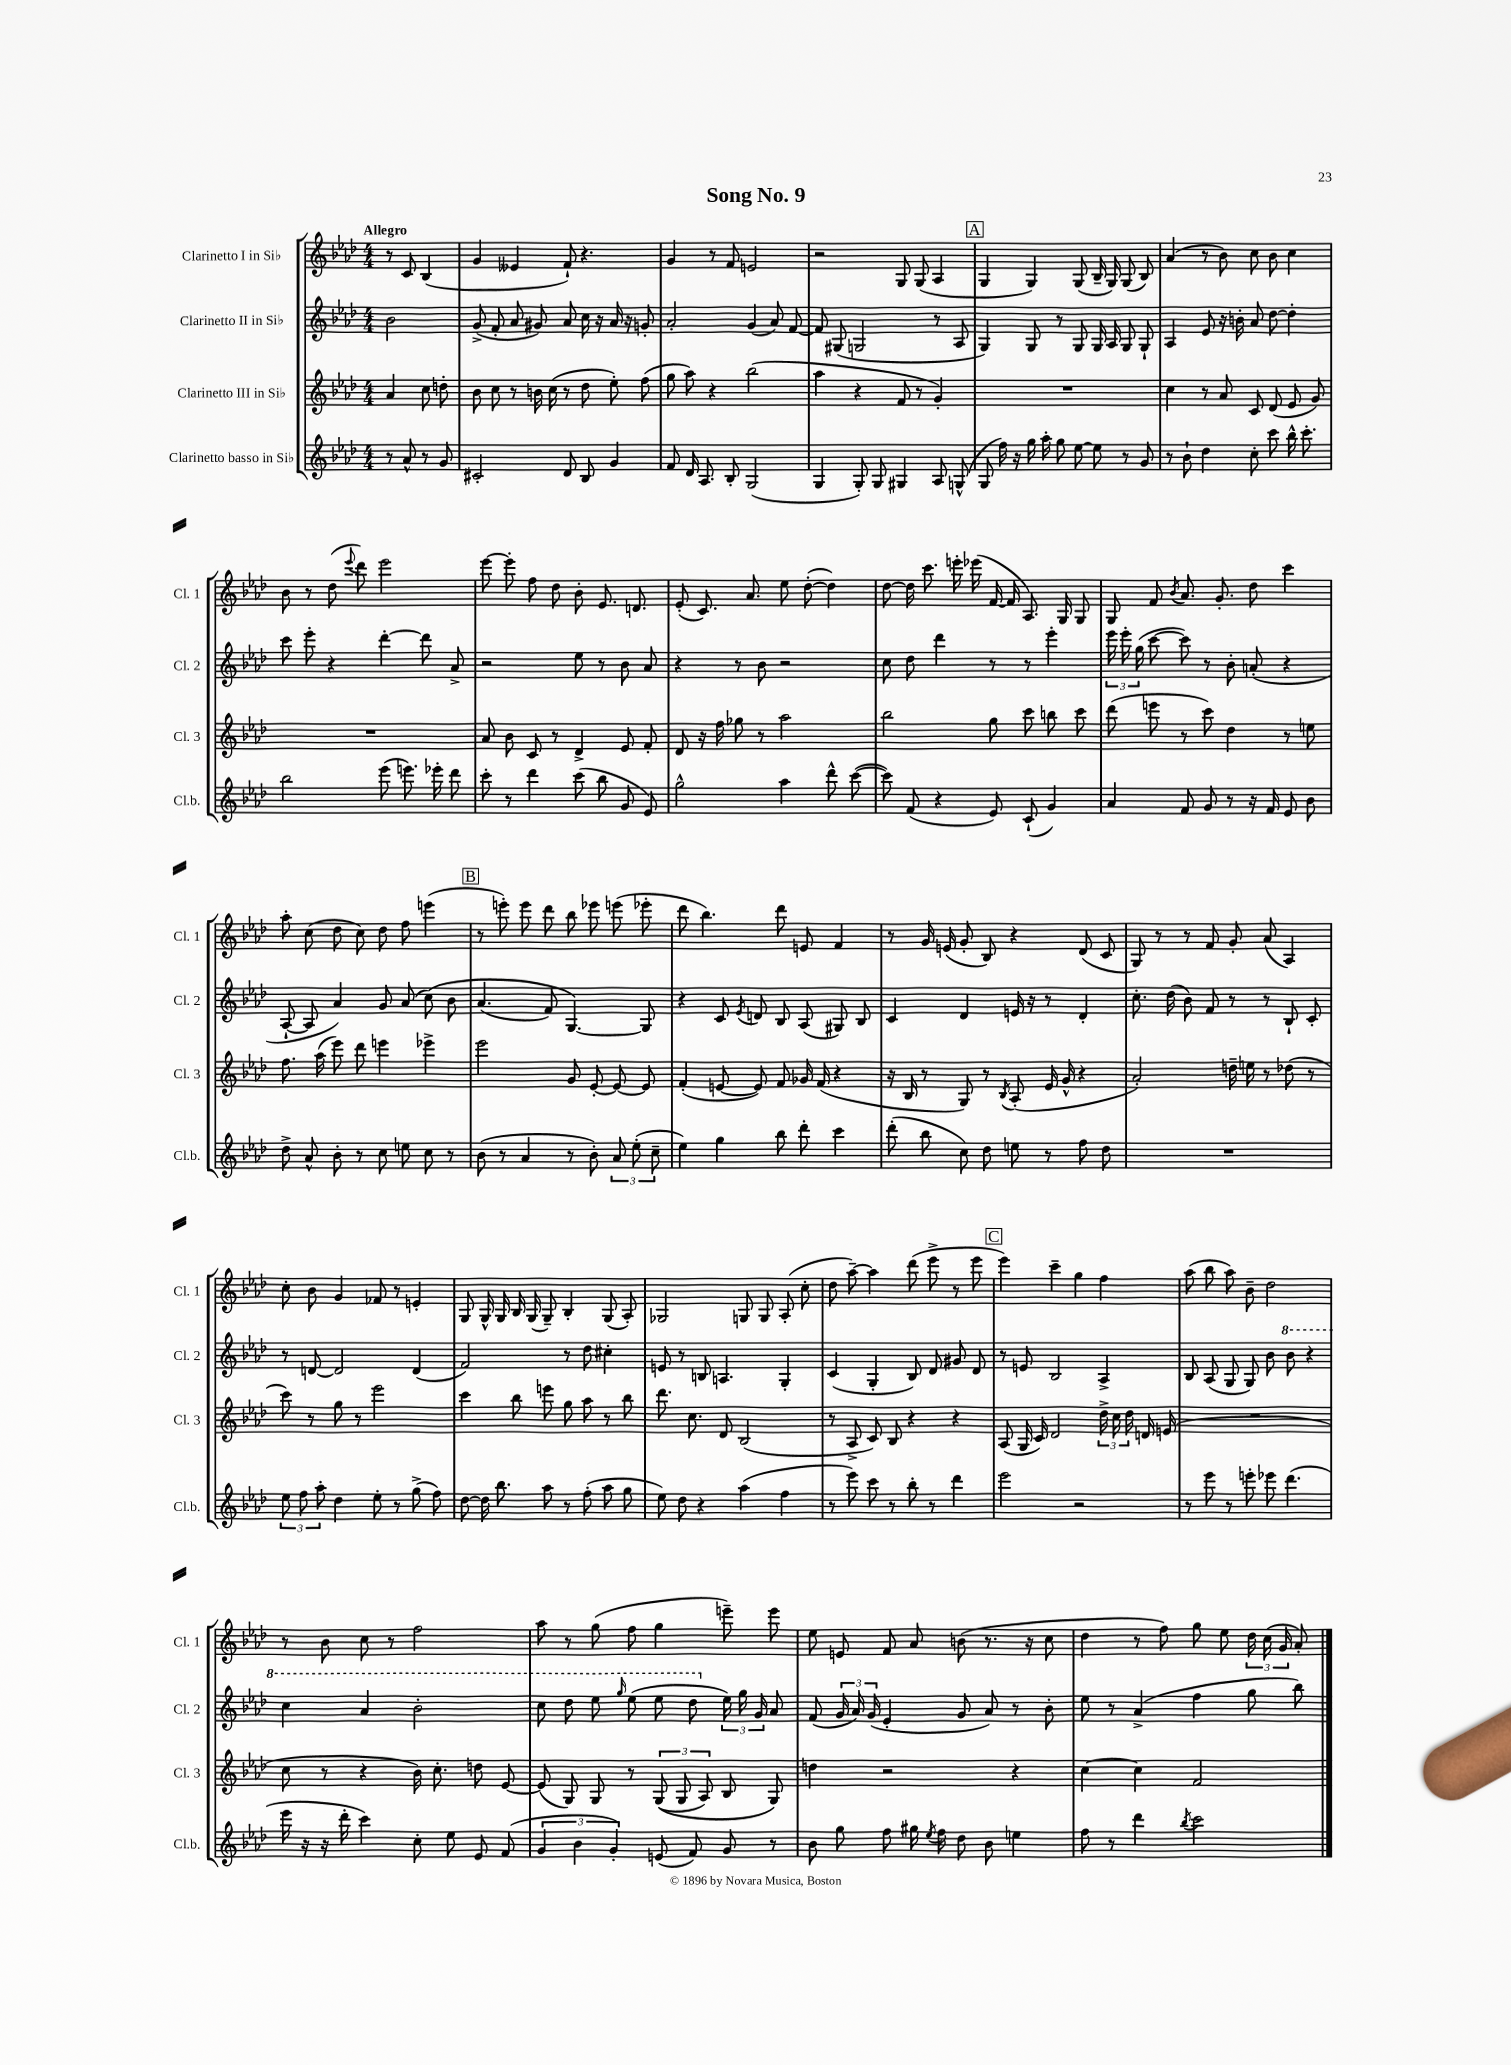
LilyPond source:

\header { title = "Song No. 9" }
<<
\new StaffGroup <<
\new Staff = "s0" \with { instrumentName = "Clarinetto I in Sib" shortInstrumentName = "Cl. 1" } {
    \clef treble \key aes \major \numericTimeSignature \time 4/4 \partial 2 \tempo "Allegro"
    \autoBeamOff r8 c'8 bes4( |
    g'4 eeses'4 f'8-!) r4. |
    g'4 r8 f'8 e'2 |
    r2 g8 g8( aes4 |
    \mark \markup { \box "A" } g4 g4) g8( bes16-- g16) g8( bes8) |
    aes'4( r8 bes'8) c''8 bes'8 c''4 |
    bes'8 r8 des''8( \appoggiatura { ees'''8 } des'''8) ees'''2 |
    ees'''8~ ees'''8-. f''8 des''8 bes'8-. ees'8. d'8. |
    ees'8-.( c'8.) aes'8. ees''8 des''8~-.( des''4) |
    des''8~ des''16 c'''8. e'''16-. ees'''16( f'16~ f'16 aes8.) g16 g8 |
    g8 f'8 \acciaccatura { bes'8 } aes'8. g'8.-. des''8 c'''4 |
    aes''8-. c''8( des''8 c''8) des''8 f''8 e'''4( |
    \mark \markup { \box "B" } r8 e'''8-.) e'''8 des'''8 bes''8 ees'''8 e'''8( ees'''8-. |
    des'''8 bes''4.) des'''8 e'8 f'4 |
    r8 g'16 e'16( g'8-. bes8) r4 des'8( c'8 |
    g8) r8 r8 f'8 g'8-. aes'8( aes4) |
    c''8-. bes'8 g'4 fes'8 r8 e'4-. |
    g8 g16-^ g16 bes16 g16( g8--) bes4-. g8( aes8-.) |
    ges2 g8 g8 aes8-.( c''8-. |
    des''8 aes''8~--) aes''4 des'''8( ees'''8-> r8 ees'''8 |
    \mark \markup { \box "C" } ees'''4) c'''4-- g''4 f''4 |
    aes''8( bes''8 aes''8) bes'8-- des''2 |
    r8 bes'8 c''8 r8 f''2 |
    aes''8 r8 g''8( f''8 g''4 e'''8--) e'''8 |
    ees''8 e'8 f'8 aes'8 b'8( r8. r16 c''8 |
    des''4 r8 f''8) g''8 ees''8 \tuplet 3/2 { des''16 c''16( g'16 } aes'8-.) \bar "|." |
}
\new Staff = "s1" \with { instrumentName = "Clarinetto II in Sib" shortInstrumentName = "Cl. 2" } {
    \clef treble \key aes \major \numericTimeSignature \time 4/4 \partial 2
    \autoBeamOff bes'2 |
    g'8->( f'8-. aes'8 gis'8) aes'8 c''16 r16 aes'16 r16 g'8-. |
    aes'2-. g'4( aes'8) f'8~ |
    f'8 gis8( g2 r8 aes8 |
    \mark \markup { \box "A" } g4) g8 r8 g8 g16 aes16 g8 g8-! |
    aes4 ees'8 r16 b'16-. aes'8 des''8~ des''4-. |
    c'''8 ees'''8-. r4 des'''4~-. des'''8 aes'8-> |
    r2 ees''8 r8 bes'8 aes'8 |
    r4 r8 bes'8 r2 |
    c''8 des''8 des'''4 r8 r8 ees'''4-. |
    \tuplet 3/2 { ees'''16 ees'''16-. g''16( } c'''8~ c'''8) r8 bes'8-. a'8-.( r4 |
    aes8~-! aes8 aes'4) g'8 aes'8( c''8)\( bes'8 |
    \mark \markup { \box "B" } aes'4.( f'8) g4.~\) g8 |
    r4 c'8 \acciaccatura { ees'8 } d'8 bes8 aes8( gis8) bes8 |
    c'4 des'4 e'16 r16 r8 des'4-. |
    c''8.-. des''16( bes'8) f'8 r8 r8 bes8-! c'8-. |
    r8 d'8~ d'2 d'4( |
    f'2) r8 des''8 cis''4-. |
    e'8 r8 b8 a4. g4-. |
    c'4( g4-. bes8) des'8 gis'8 des'8 |
    \mark \markup { \box "C" } r8 e'8 bes2 aes4-> |
    bes8 aes8( g8 g8) bes'8 \ottava #1 bes''8 r4 |
    c'''4 aes''4 bes''2-. |
    c'''8 des'''8 ees'''8 \grace { g'''16 } ees'''8( ees'''8 des'''8 \ottava #0 \tuplet 3/2 { ees''16) g''16 g'16 } aes'8 |
    f'8( \tuplet 3/2 { g'16 aes'16) g'16( } ees'4-. g'8 aes'8) r8 bes'8-. |
    ees''8 r8 aes'4->( f''4 g''8 bes''8) \bar "|." |
}
\new Staff = "s2" \with { instrumentName = "Clarinetto III in Sib" shortInstrumentName = "Cl. 3" } {
    \clef treble \key aes \major \numericTimeSignature \time 4/4 \partial 2
    \autoBeamOff aes'4 c''8 d''8-. |
    bes'8 c''8 r8 b'16 c''16( r8 des''8 ees''8-.) f''8( |
    g''8 aes''8) r4 bes''2( |
    aes''4 r4 f'8 r8 g'4-.) |
    \mark \markup { \box "A" } R1 |
    c''4 r8 aes'8 c'8 des'8( ees'8 g'8) |
    R1 |
    aes'8 bes'8 c'8 r8 des'4-> ees'8 f'8-. |
    des'8 r16 f''16 ges''8 r8 aes''2 |
    bes''2 g''8 c'''8 b''8 c'''8 |
    des'''8( e'''8 r8 c'''8) des''4 r8 e''8 |
    f''8. aes''16( ees'''8) des'''8 e'''4 ees'''4-> |
    \mark \markup { \box "B" } ees'''2 g'8 ees'8~-. ees'8~ ees'8 |
    f'4-.( e'8~ e'8) f'8 ges'16 f'16( r4 |
    r16 bes16 r8 g8) r8 \acciaccatura { bes8 } aes8-.( ees'16 g'16-^ r4 |
    aes'2-.) d''16-- e''16 r8 des''8( r8 |
    c'''8) r8 g''8 r8 ees'''2 |
    c'''4 bes''8 e'''8 g''8 aes''8 r8 bes''8 |
    des'''8. c''8. des'8 bes2( |
    r8 aes8-> c'8) bes8 r4 r4 |
    \mark \markup { \box "C" } aes8( g16 c'16) des'2 \tuplet 3/2 { des''16-> c''16 des''16 } d'16 e'16( |
    R1 |
    c''8 r8 r4 bes'16) c''8.-. d''8 ees'8~ |
    ees'8( g8) g8 r8 \tuplet 3/2 { g8(\( g8 aes8) } bes8 g8\) |
    d''4 r2 r4 |
    c''4~ c''4 f'2 \bar "|." |
}
\new Staff = "s3" \with { instrumentName = "Clarinetto basso in Sib" shortInstrumentName = "Cl.b." } {
    \clef treble \key aes \major \numericTimeSignature \time 4/4 \partial 2
    \autoBeamOff r8 aes'8-^ r8 g'8 |
    cis'2-. des'8 bes8 g'4 |
    f'8 des'16 aes8. bes8-. g2( |
    g4 g8-.) g8 gis4 aes8 g8-^( |
    \mark \markup { \box "A" } g8 f''16) r16 g''16 aes''16-. g''8 ees''8~ ees''8 r8 g'8 |
    r8 bes'8-! des''4 c''8-. c'''8 bes''16-^ c'''8.-. |
    bes''2 ees'''8( e'''8.) ees'''16-. des'''8 |
    c'''8-. r8 des'''4 c'''8( bes''8 g'8 ees'8) |
    g''2-^ aes''4 des'''8-^ c'''8~( |
    c'''8) f'8( r4 ees'8) c'8-!( g'4) |
    aes'4 f'8 g'8 r8 r16 f'16 ees'8 bes'8 |
    des''8-> aes'8-^ bes'8-. r8 c''8 e''8 c''8 r8 |
    \mark \markup { \box "B" } bes'8( r8 aes'4 r8 bes'8-.) \tuplet 3/2 { aes'8 ees''8-.( c''8-- } |
    ees''4) g''4 bes''8 des'''8-. c'''4 |
    des'''8-.( bes''8 c''8) des''8 e''8 r8 f''8 des''8 |
    R1 |
    \tuplet 3/2 { ees''8 f''8 aes''8-. } des''4 ees''8-. r8 g''8->( f''8) |
    des''8~ des''16 bes''8. aes''8 r8 f''8-.( aes''8 g''8 |
    ees''8) des''8 r4 aes''4( f''4 |
    r8 ees'''8) c'''8 r8 bes''8-. r8 des'''4 |
    \mark \markup { \box "C" } ees'''2 r2 |
    r8 ees'''8 r8 e'''8-. ees'''8 des'''4.( |
    ees'''16 r16 r16 des'''16-. c'''4) c''8-. ees''8 ees'8 f'8( |
    \tuplet 3/2 { g'4 bes'4 g'4-.) } e'8( f'8) g'8 r8 |
    bes'8 g''8 f''8 gis''16 \acciaccatura { ees''8 } f''16 des''8 bes'8 e''4 |
    f''8 r8 des'''4 \acciaccatura { bes''8 } c'''2 \bar "|." |
}
>>
>>
\layout { \context { \Score \remove "Bar_number_engraver" } }
